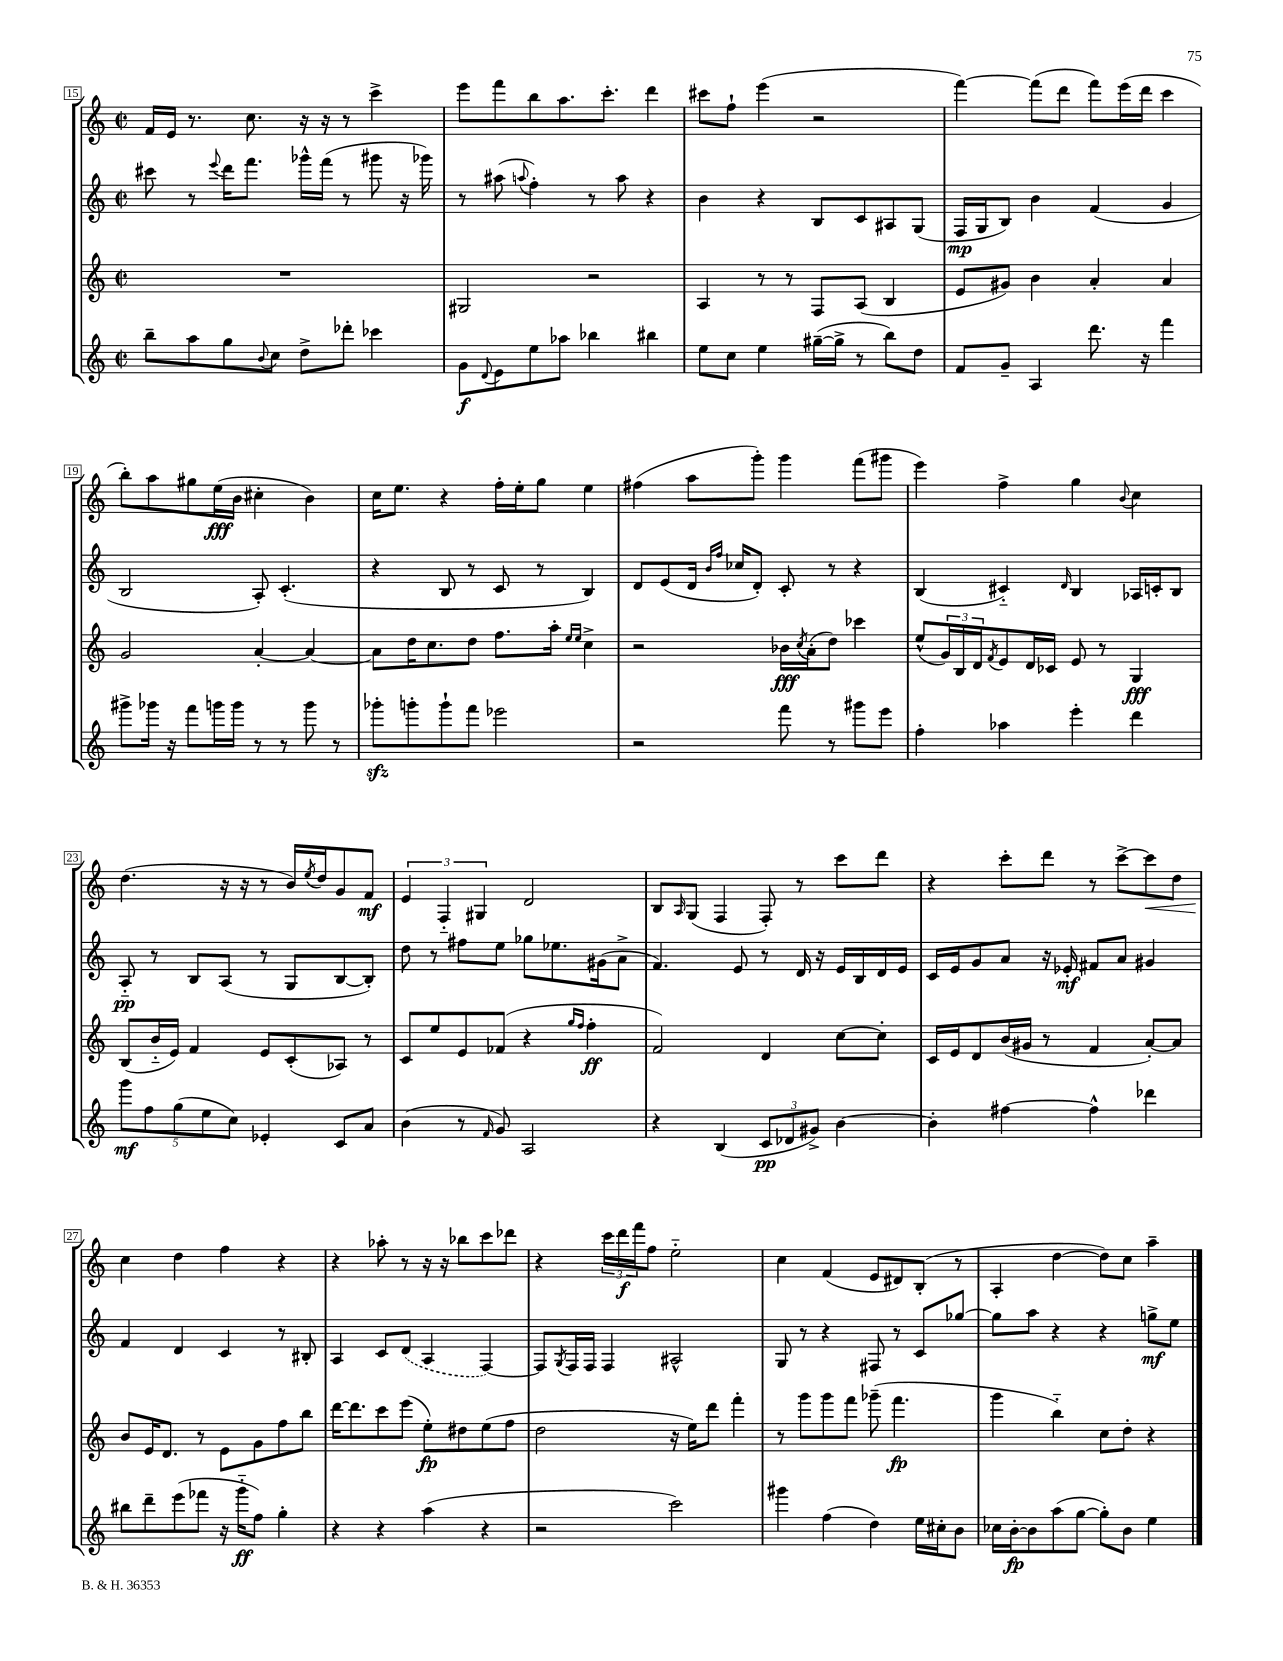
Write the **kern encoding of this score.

**kern	**dynam	**kern	**dynam	**kern	**dynam	**kern	**dynam
*part4	*part4	*part3	*part3	*part2	*part2	*part1	*part1
*staff4	*staff4	*staff3	*staff3	*staff2	*staff2	*staff1	*staff1
*clefG2	*	*clefG2	*	*clefG2	*	*clefG2	*
*k[]	*	*k[]	*	*k[]	*	*k[]	*
*M2/2	*	*M2/2	*	*M2/2	*	*M2/2	*
*met(c|)	*	*met(c|)	*	*met(c|)	*	*met(c|)	*
=15	=15	=15	=15	=15	=15	=15	=15
8bb~\L	.	1r	.	8ccc#X\	.	16f/LL	.
.	.	.	.	.	.	16e/JJ	.
8aa\	.	.	.	8r	.	8.r	.
.	.	.	.	8qqeee/	.	.	.
8gg\	.	.	.	16ddd\KL	.	.	.
.	.	.	.	8.fff\J	.	8.cc\	.
8qqb/	.	.	.	.	.	.	.
8cc\J	.	.	.	.	.	.	.
8dd^\L	.	.	.	16ggg-X^^\LL	.	16r	.
.	.	.	.	(16fff\JJ	.	16r	.
8ddd-X'\J	.	.	.	8r	.	8r	.
4ccc-X\	.	.	.	8ggg#X\	.	4ccc^\	.
.	.	.	.	16r	.	.	.
.	.	.	.	16ggg-X\)	.	.	.
=16	=16	=16	=16	=16	=16	=16	=16
8g\L	f	2G#X/	.	8r	.	8eee\L	.
8qqd/	.	.	.	.	.	.	.
8e\	.	.	.	(8aa#X\	.	8fff\	.
.	.	.	.	8qqaan/	.	.	.
8ee\	.	.	.	4ff'\)	.	8bb\	.
8aa-X\J	.	.	.	.	.	8.aa\	.
4bb-X\	.	2r	.	8r	.	.	.
.	.	.	.	.	.	8.ccc'\J	.
.	.	.	.	8aa\	.	.	.
4bb#X\	.	.	.	4r	.	4ddd\	.
=17	=17	=17	=17	=17	=17	=17	=17
8ee\L	.	4A/	.	4b\	.	8ccc#X\L	.
8cc\J	.	.	.	.	.	8ff`\J	.
4ee\	.	8r	.	4r	.	(4eee\	.
.	.	8r	.	.	.	.	.
([16gg#X~\LL	.	8F/L	.	8B/L	.	2r	.
16gg#^\JJ]	.	.	.	.	.	.	.
8r	.	(8A/J	.	8c/	.	.	.
8bb\L)	.	4B/	.	8A#X/	.	.	.
8dd\J	.	.	.	(8G/J	.	.	.
=18	=18	=18	=18	=18	=18	=18	=18
8f/L	.	8e/L	.	16F/LL	mp	[4fff\)	.
.	.	.	.	16G/J	.	.	.
8g~/J	.	8g#X/J)	.	8B/J)	.	.	.
4A/	.	4b\	.	4b\	.	(8fff\L]	.
.	.	.	.	.	.	8ddd\J	.
8.ddd\	.	4a'/	.	(4f/	.	8fff\L)	.
.	.	.	.	.	.	(16eee\L	.
16r	.	.	.	.	.	16ddd\JJ	.
4fff\	.	4a/	.	4g/	.	4ccc\	.
!!LO:LB:g=z
=19	=19	=19	=19	=19	=19	=19	=19
8ggg#X^\L	.	2g/	.	2B/	.	8bb'\L)	.
16ggg-X\Jk	.	.	.	.	.	8aa\	.
16r	.	.	.	.	.	.	.
8fff\L	.	.	.	.	.	8gg#X\	.
16gggn\L	.	.	.	.	.	(16ee\L	fff
16ggg\JJ	.	.	.	.	.	16b\JJ	.
8r	.	[4a'/	.	8A'/)	.	4cc#X'\	.
8r	.	.	.	(4.c'/	.	.	.
8ggg\	.	4a/_	.	.	.	4b\)	.
8r	.	.	.	.	.	.	.
=20	=20	=20	=20	=20	=20	=20	=20
8ggg-Xzz'\L	.	8a\L]	.	4r	.	16cc\KL	.
.	.	.	.	.	.	8.ee\J	.
8gggn'\	.	16dd\K	.	.	.	.	.
.	.	8.cc\	.	.	.	.	.
8ggg`\	.	.	.	8B/	.	4r	.
8fff\J	.	8dd\J	.	8r	.	.	.
2eee-X\	.	8.ff\L	.	8c/	.	16ff'\LL	.
.	.	.	.	.	.	16ee'\J	.
.	.	.	.	8r	.	8gg\J	.
.	.	16aa'\Jk	.	.	.	.	.
.	.	16qqee/LL	.	.	.	.	.
.	.	16qqee/JJ	.	.	.	.	.
.	.	4cc^\	.	4B/)	.	4ee\	.
=21	=21	=21	=21	=21	=21	=21	=21
2r	.	2r	.	8d/L	.	(4ff#X\	.
.	.	.	.	(8e/	.	.	.
.	.	.	.	16d/Jk	.	8aa\L	.
.	.	.	.	16qqb/LL	.	.	.
.	.	.	.	16qqff/JJ	.	.	.
.	.	.	.	16cc-X/KL	.	.	.
.	.	.	.	8d'/J)	.	8ggg'\J)	.
8fff\	.	16b-X\LL	fff	8c'/	.	4ggg\	.
.	.	8qcc/	.	.	.	.	.
.	.	(16a'\J	.	.	.	.	.
8r	.	8dd\J)	.	8r	.	.	.
8ggg#X\L	.	4ccc-X\	.	4r	.	(8fff\L	.
8eee\J	.	.	.	.	.	8ggg#X\J	.
=22	=22	=22	=22	=22	=22	=22	=22
4ff'\	.	(8ee^^/L	.	(4B/	.	4eee\)	.
.	.	24g/L)	.	.	.	.	.
.	.	24B/	.	.	.	.	.
.	.	24d/J	.	.	.	.	.
.	.	8qf/	.	.	.	.	.
4aa-X\	.	8e/	.	4c#X/)	.	4ff^\	.
.	.	16d/L	.	.	.	.	.
.	.	16c-X/JJ	.	.	.	.	.
.	.	.	.	16qqd/	.	.	.
4eee'\	.	8e/	.	4B/	.	4gg\	.
.	.	8r	.	.	.	.	.
.	.	.	.	.	.	8qqb/	.
4ddd\	.	4G/	fff	16A-X/LL	.	4cc\	.
.	.	.	.	16cn'/J	.	.	.
.	.	.	.	8B/J	.	.	.
!!LO:LB:g=z
=23	=23	=23	=23	=23	=23	=23	=23
10ggg\L	mf	(8B/L	.	8A/	pp	(4.dd\	.
10ff\	.	.	.	.	.	.	.
.	.	16b/L	.	8r	.	.	.
.	.	16e/JJ)	.	.	.	.	.
(10gg\	.	.	.	.	.	.	.
.	.	4f/	.	8B/L	.	.	.
10ee\	.	.	.	.	.	.	.
.	.	.	.	(8A/J	.	16r	.
10cc\J)	.	.	.	.	.	.	.
.	.	.	.	.	.	16r	.
4e-X'/	.	8e/L	.	8r	.	8r	.
.	.	(8c'/	.	8G/L	.	16b/LL)	.
.	.	.	.	.	.	8qee/	.
.	.	.	.	.	.	16dd/J	.
8c/L	.	8A-X/J)	.	[8B/	.	8g/	.
8a/J	.	8r	.	8B'/J])	.	8f/J	mf
=24	=24	=24	=24	=24	=24	=24	=24
(4b\	.	8c/L	.	8dd\	.	6e/	.
.	.	8ee/	.	8r	.	.	.
.	.	.	.	.	.	6F/	.
8r	.	8e/	.	8ff#X\L	.	.	.
.	.	.	.	.	.	6G#X/	.
16qqf/	.	.	.	.	.	.	.
8g/)	.	(8f-X/J	.	8ee\J	.	.	.
2A/	.	4r	.	8gg-X\L	.	2d/	.
.	.	.	.	8.ee-X\	.	.	.
.	.	16qqgg/LL	.	.	.	.	.
.	.	16qqff/JJ	.	.	.	.	.
.	.	4ff'\	ff	.	.	.	.
.	.	.	.	(16g#X\k	.	.	.
.	.	.	.	8a^\J	.	.	.
=25	=25	=25	=25	=25	=25	=25	=25
4r	.	2f/)	.	4.f/)	.	8B/L	.
.	.	.	.	.	.	16qqA/	.
.	.	.	.	.	.	(8G/J	.
(4B/	.	.	.	.	.	4F/	.
.	.	.	.	8e/	.	.	.
12c/L	pp	4d/	.	8r	.	8F'/)	.
12d-X/	.	.	.	.	.	.	.
.	.	.	.	16d/	.	8r	.
12g#X^/J)	.	.	.	.	.	.	.
.	.	.	.	16r	.	.	.
[4b\	.	[8cc\L	.	16e/LL	.	8ccc\L	.
.	.	.	.	16B/	.	.	.
.	.	8cc'\J]	.	16d/	.	8ddd\J	.
.	.	.	.	16e/JJ	.	.	.
=26	=26	=26	=26	=26	=26	=26	=26
4b'\]	.	16c/LL	.	16c/LL	.	4r	.
.	.	16e/J	.	16e/J	.	.	.
.	.	8d/	.	8g/	.	.	.
[4ff#X\	.	(16b/L	.	8a/J	.	8ccc'\L	.
.	.	16g#X/JJ	.	.	.	.	.
.	.	8r	.	16r	.	8ddd\J	.
.	.	.	.	16e-X'/	mf	.	.
4ff#^^\]	.	4f/	.	8f#X/L	.	8r	.
.	.	.	.	8a/J	.	[8ccc^\L	.
!	!	!	!	!	!	!	!LO:HP:b
4ddd-X\	.	[8a'/L)	.	4g#X/	.	8ccc\]	<
.	.	8a/J]	.	.	.	8dd\J	.
!!LO:LB:g=z
=27	=27	=27	=27	=27	=27	=27	=27
8bb#X\L	.	8b/L	.	4f/	.	4cc\	.
8ddd~\	.	16e/K	.	.	.	.	.
.	.	8.d/J	.	.	.	.	.
(8eee\	.	.	.	4d/	.	4dd\	[
8fff-X\J	.	8r	.	.	.	.	.
16r	.	8e\L	.	4c/	.	4ff\	.
16ggg\KL	ff	.	.	.	.	.	.
8ff\J)	.	8g\	.	.	.	.	.
4gg'\	.	8ff\	.	8r	.	4r	.
.	.	8bb\J	.	8B#X'/	.	.	.
=28	=28	=28	=28	=28	=28	=28	=28
4r	.	[16ddd\KL	.	4A/	.	4r	.
.	.	8.ddd\]	.	.	.	.	.
4r	.	8ccc\	.	8c/L	.	8aa-X'\	.
.	.	(8eee\J	.	(8d/J	.	8r	.
(4aa\	.	8ee'\L)	fp	4A/	.	16r	.
.	.	.	.	.	.	16r	.
.	.	8dd#X\	.	.	.	8bb-X\L	.
4r	.	(8ee\	.	[4F/)	.	8ccc\	.
.	.	8ff\J	.	.	.	8ddd-X\J	.
=29	=29	=29	=29	=29	=29	=29	=29
2r	.	2dd\	.	8F/L]	.	4r	.
.	.	.	.	8qG/	.	.	.
.	.	.	.	16F/L	.	.	.
.	.	.	.	16F/JJ	.	.	.
.	.	.	.	4F/	.	24ccc\LL	.
.	.	.	.	.	.	24ddd\	f
.	.	.	.	.	.	24fff\J	.
.	.	.	.	.	.	8ff\J	.
2ccc\)	.	16r	.	2A#X^^/	.	2ee\	.
.	.	16ee\KL)	.	.	.	.	.
.	.	8ddd\J	.	.	.	.	.
.	.	4fff'\	.	.	.	.	.
=30	=30	=30	=30	=30	=30	=30	=30
4ggg#X\	.	8r	.	8G/	.	4cc\	.
.	.	8ggg\L	.	8r	.	.	.
(4ff\	.	8ggg\	.	4r	.	(4f/	.
.	.	8fff\J	.	.	.	.	.
4dd\)	.	(8ggg-X~\	.	8F#X/	.	8e/L	.
.	.	4.fff\	fp	8r	.	8d#X/)	.
16ee\LL	.	.	.	8c/L	.	(8B'/J	.
16cc#X'\J	.	.	.	.	.	.	.
8b\J	.	.	.	[8gg-X/J	.	8r	.
=31	=31	=31	=31	=31	=31	=31	=31
16cc-X\LL	.	4ggg\	.	8gg-\L]	.	4A'/	.
[16b'\J	fp	.	.	.	.	.	.
8b\]	.	.	.	8aa\J	.	.	.
(8aa\	.	4bb\)	.	4r	.	[4dd\	.
[8gg\J	.	.	.	.	.	.	.
8gg'\L])	.	8cc\L	.	4r	.	8dd\L])	.
8b\J	.	8dd'\J	.	.	.	8cc\J	.
4ee\	.	4r	.	8ggn^\L	mf	4aa~\	.
.	.	.	.	8ee\J	.	.	.
==	==	==	==	==	==	==	==
*-	*-	*-	*-	*-	*-	*-	*-
